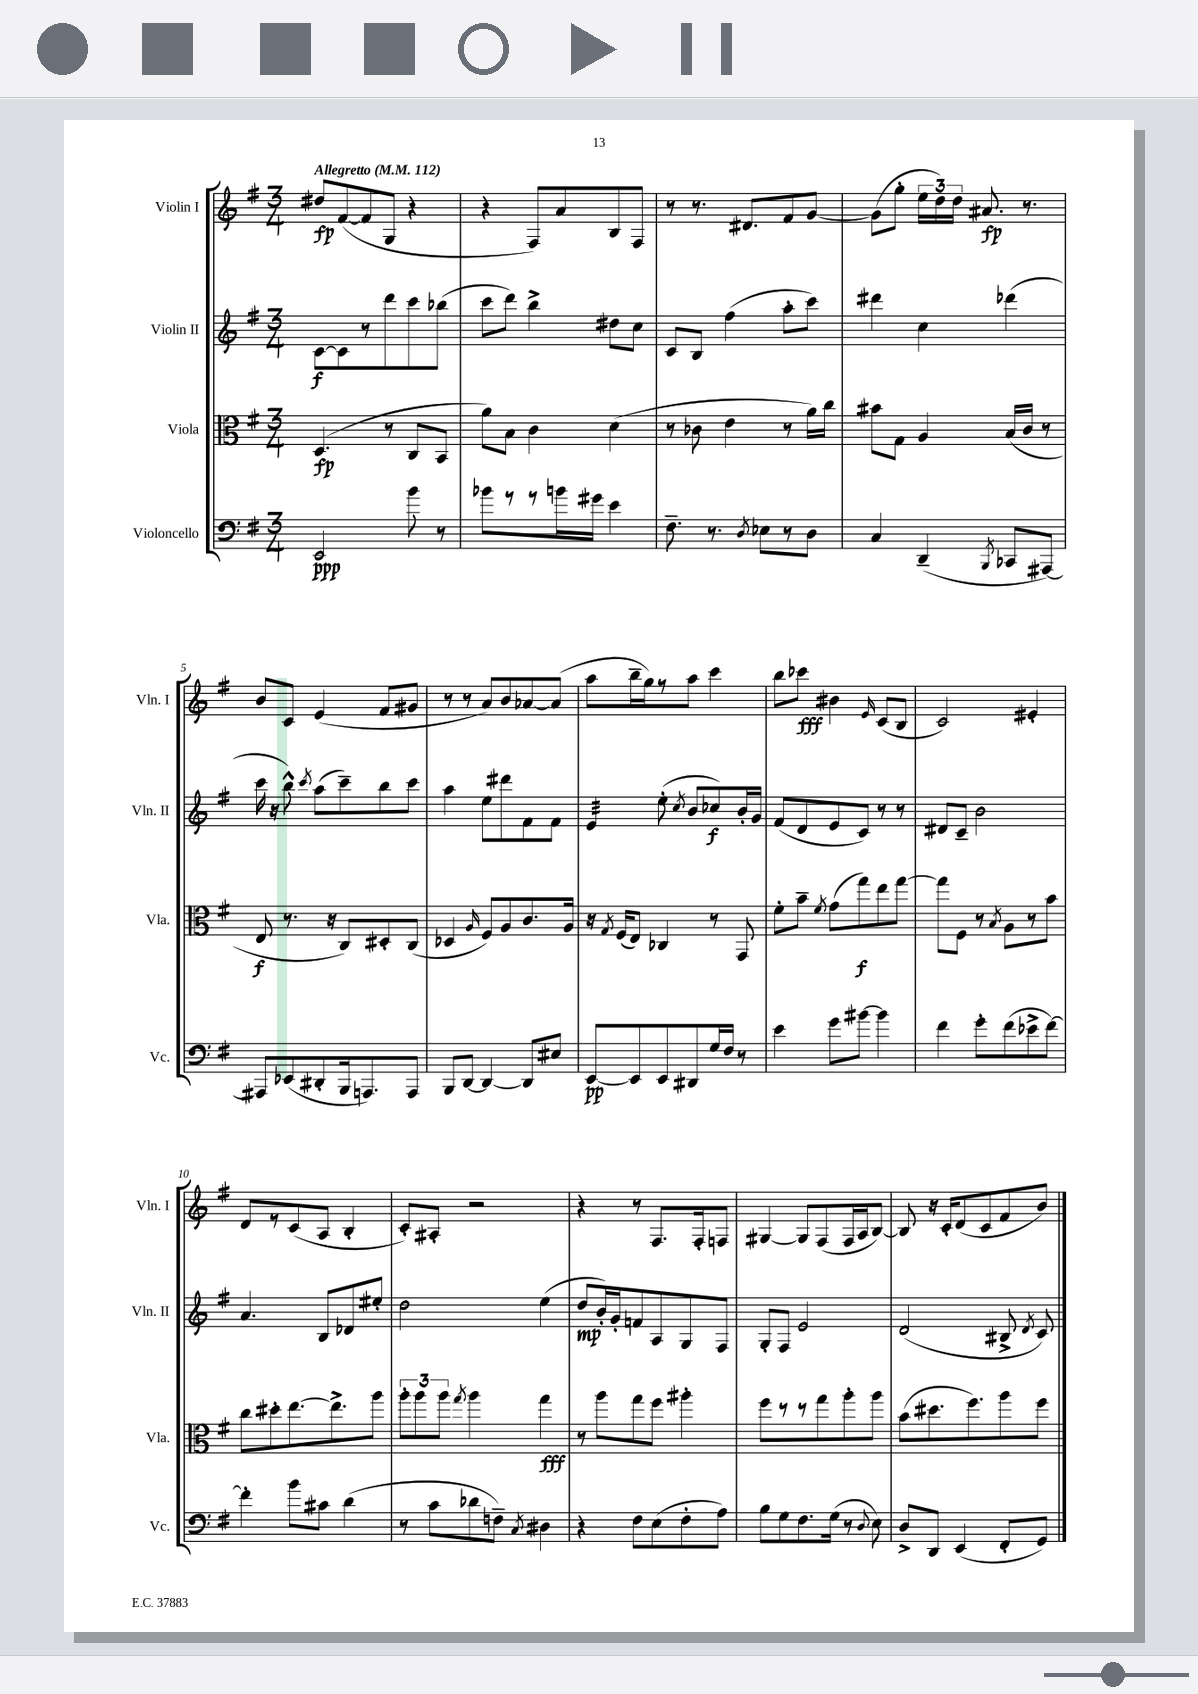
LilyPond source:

<<
\new StaffGroup <<
\new Staff = "s0" \with { instrumentName = "Violin I" shortInstrumentName = "Vln. I" } {
    \clef treble \key g \major \numericTimeSignature \time 3/4 \tempo "Allegretto" 4 = 112
    \autoBeamOff dis''8[\fp fis'8~( fis'8 g8] r4 |
    r4 fis8[) a'8 b8 fis8] |
    r8 r8. dis'8.[ fis'8 g'8]~ |
    g'8[( g''8]-. \tuplet 3/2 { e''16[ d''16) d''16] } ais'8.\fp r8. |
    b'8[ c'8] e'4( fis'8[ gis'8] |
    r8 r8 a'8[) b'8 aes'8~ aes'8]( |
    a''8[ b''16-- g''16) r8 a''8] c'''4 |
    b''8[ ces'''8]\fff bis'4 \grace { e'16 } c'8[( b8] |
    c'2) eis'4-. |
    d'8[ r8 c'8( a8] b4-. |
    c'8[-.) ais8]-. r2 |
    r4 r8 fis8.[ fis16-. f8] |
    gis4~ gis8[ fis8( fis16 a16 b8]~) |
    b8 r16 c'16[-. d'8( c'8 fis'8 b'8]) \bar "|." |
}
\new Staff = "s1" \with { instrumentName = "Violin II" shortInstrumentName = "Vln. II" } {
    \clef treble \key g \major \numericTimeSignature \time 3/4
    \autoBeamOff c'8[~\f c'8 r8 d'''8 c'''8 bes''8]( |
    c'''8[ d'''8]) b''4-> dis''8[ c''8] |
    c'8[ b8] fis''4( a''8[-. c'''8]) |
    dis'''4 c''4 des'''4( |
    c'''16 r16 b''8-^) \acciaccatura { c'''8 } a''8[( c'''8--) b''8 c'''8] |
    a''4 e''8[ dis'''8 fis'8 fis'8] |
    e'4:32 e''8-.( \acciaccatura { c''8 } b'8[ ces''8\f) b'16-. g'16] |
    fis'8[( d'8 e'8 c'8]) r8 r8 |
    dis'8[ c'8]-- b'2 |
    a'4. b8[ des'8 eis''8]-. |
    d''2 e''4( |
    d''8[\mp b'16-.) g'16-. f'8 a8 g8 fis8] |
    g8[-. fis8] e'2 |
    d'2( bis8-> \acciaccatura { d'8 } c'8) \bar "|." |
}
\new Staff = "s2" \with { instrumentName = "Viola" shortInstrumentName = "Vla." } {
    \clef alto \key g \major \numericTimeSignature \time 3/4
    \autoBeamOff d4.\fp( r8 c8[ b,8] |
    a'8[) b8] c'4 d'4( |
    r8 ces'8 e'4 r8 a'16[) c''16] |
    bis'8[ g8] a4 b16[( c'16] r8 |
    e8\f r8. r16 c8[) dis8-. c8]( |
    des4 \grace { a16 } fis8[) a8 c'8. a16] |
    r16 \acciaccatura { g8 } fis16[( e8]) ces4 r8 g,8 |
    fis'8[-. b'8]-- \acciaccatura { fis'8 } g'8[( g''8\f) e''8 g''8]~ |
    g''8[ fis8] r8 \acciaccatura { b8 } a8[ r8 b'8] |
    c''8[ dis''8-. e''8.~ e''8.-> a''8] |
    \tuplet 3/2 { a''8[-. a''8 a''8] } \acciaccatura { g''8 } a''4 g''4\fff |
    r8 a''8[ g''8 fis''8] ais''4-. |
    fis''8[ r8 r8 g''8 a''8-. a''8] |
    b'8[( dis''8. fis''8.) a''8 fis''8] \bar "|." |
}
\new Staff = "s3" \with { instrumentName = "Violoncello" shortInstrumentName = "Vc." } {
    \clef bass \key g \major \numericTimeSignature \time 3/4
    \autoBeamOff e,2\ppp b'8 r8 |
    bes'8[ r8 r8 b'16 gis'16] e'4 |
    fis8.-- r8. \acciaccatura { d8 } ees8[ r8 d8] |
    c4 d,4--( \acciaccatura { b,,8 } ces,8[ ais,,8]~) |
    ais,,8[ ees,8( dis,8-. b,,16 a,,8.) a,,8] |
    b,,8[ d,8]~ d,4~ d,8[ eis8] |
    e,8[~\pp e,8 e,8 dis,8 g16 fis16] r8 |
    e'4 g'8[ bis'8]~ bis'4 |
    fis'4 g'8[-. fis'8( ees'8-> fis'8]~) |
    fis'4-. b'8[ cis'8] d'4( |
    r8 c'8[ des'8 f8]--) \acciaccatura { c8 } dis4 |
    r4 fis8[ e8( fis8-. a8]) |
    b8[ g8 fis8. g16]( r8 \appoggiatura { d8 } e8) |
    d8[-> d,8] e,4( fis,8[-. g,8]) \bar "|." |
}
>>
>>
